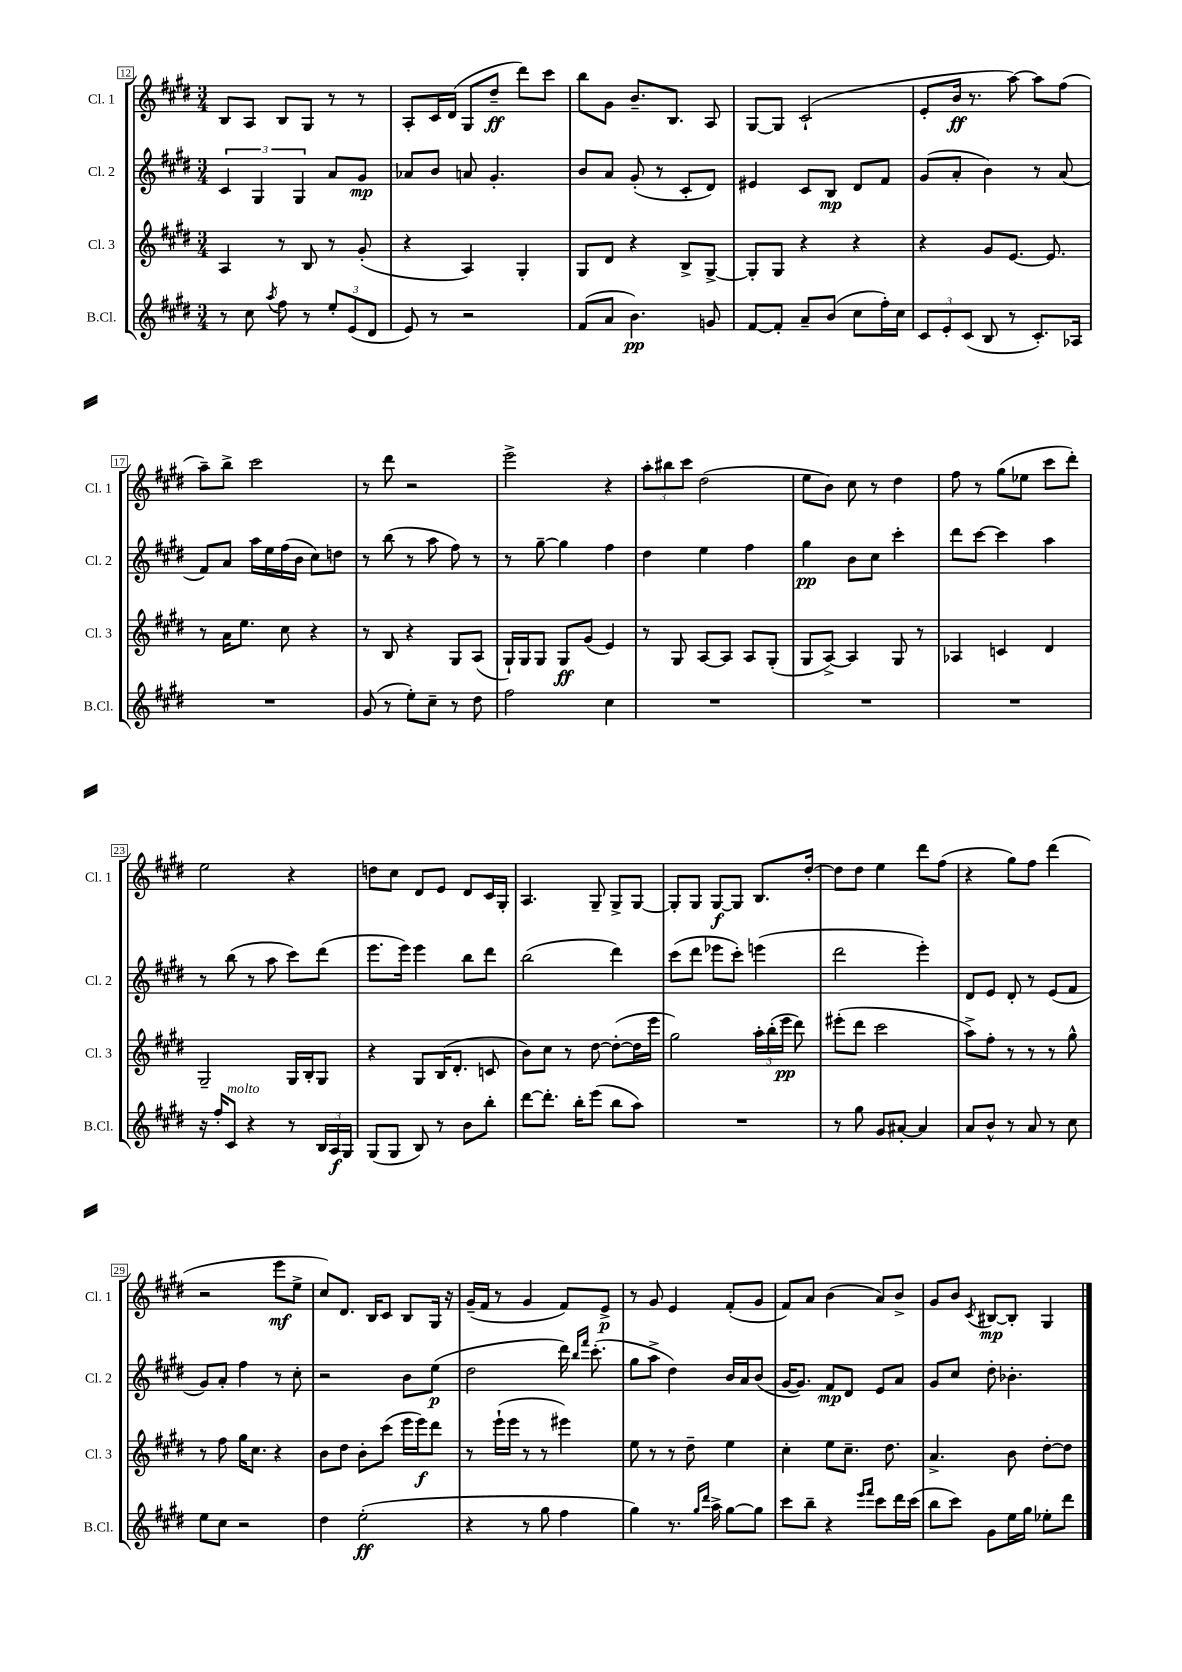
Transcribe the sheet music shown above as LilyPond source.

<<
\new StaffGroup <<
\new Staff = "s0" \with { instrumentName = "Cl. 1" shortInstrumentName = "Cl. 1" } {
    \clef treble \key e \major \numericTimeSignature \time 3/4
    \autoBeamOff b8[ a8] b8[ gis8] r8 r8 |
    a8[-. cis'16 dis'16]( gis8[ dis''8]--\ff dis'''8[) cis'''8] |
    b''8[ gis'8] b'8.[-- b8.] a8 |
    gis8[~ gis8] cis'2-!( |
    e'8[-. b'16]\ff r8. a''8~) a''8[ fis''8]( |
    a''8[--) b''8]-> cis'''2 |
    r8 dis'''8 r2 |
    e'''2-> r4 |
    \tuplet 3/2 { a''8[-. bis''8 cis'''8] } dis''2( |
    e''8[ b'8]) cis''8 r8 dis''4 |
    fis''8 r8 gis''8[( ees''8] cis'''8[ dis'''8]-.) |
    e''2 r4 |
    d''8[ cis''8] dis'8[ e'8] dis'8[ cis'16 gis16]-. |
    a4. gis8-- gis8[-> gis8]~ |
    gis8[-. gis8] gis8[~\f gis8] b8.[ dis''16]~-. |
    dis''8[ dis''8] e''4 dis'''8[ fis''8]( |
    r4 gis''8[) fis''8] dis'''4( |
    r2 e'''8[\mf e''8]-> |
    cis''8[) dis'8.] b16[ cis'8] b8[ gis16] r16 |
    gis'16[--( fis'16] r8 gis'4 fis'8[) e'8]->\p |
    r8 gis'8 e'4 fis'8[-.( gis'8] |
    fis'8[) a'8] b'4( a'8[) b'8]-> |
    gis'8[ b'8] \acciaccatura { cis'8 } bis8[~\mp bis8]-. gis4 \bar "|." |
}
\new Staff = "s1" \with { instrumentName = "Cl. 2" shortInstrumentName = "Cl. 2" } {
    \clef treble \key e \major \numericTimeSignature \time 3/4
    \autoBeamOff \tuplet 3/2 { cis'4 gis4 gis4 } a'8[ gis'8]\mp |
    aes'8[ b'8] a'8 gis'4.-. |
    b'8[ a'8] gis'8-.( r8 cis'8[-. dis'8]) |
    eis'4 cis'8[ b8]\mp dis'8[ fis'8] |
    gis'8[( a'8]-. b'4) r8 a'8( |
    fis'8[) a'8] a''16[ e''16 fis''16( b'16] cis''8[) d''8] |
    r8 b''8( r8 a''8 fis''8) r8 |
    r8 gis''8~-- gis''4 fis''4 |
    dis''4 e''4 fis''4 |
    gis''4\pp b'8[ cis''8] cis'''4-. |
    dis'''8[ cis'''8]~ cis'''4 a''4 |
    r8 b''8( r8 a''8 cis'''8[) dis'''8]( |
    e'''8.[ e'''16]) e'''4 b''8[ dis'''8] |
    b''2( dis'''4) |
    cis'''8[( dis'''8] ees'''8[ cis'''8]-.) e'''4( |
    dis'''2 e'''4-.) |
    dis'8[ e'8] dis'8-. r8 e'8[( fis'8] |
    gis'8[) a'8]-. fis''4 r8 cis''8-. |
    r2 b'8[ e''8]\p( |
    dis''2 dis'''16) \grace { b''16[ fis'''16] } cis'''8.-.( |
    gis''8[ a''8]-> dis''4) b'16[ a'16 b'8]( |
    gis'16[~ gis'8.]) fis'8[\mp dis'8] e'8[ a'8] |
    gis'8[ cis''8] dis''8-. bes'4.-. \bar "|." |
}
\new Staff = "s2" \with { instrumentName = "Cl. 3" shortInstrumentName = "Cl. 3" } {
    \clef treble \key e \major \numericTimeSignature \time 3/4
    \autoBeamOff a4 r8 b8 r8 gis'8-.( |
    r4 a4) gis4-. |
    gis8[ dis'8] r4 b8[-> gis8]~-> |
    gis8[-. gis8] r4 r4 |
    r4 gis'8[ e'8.]~ e'8. |
    r8 a'16[ e''8.] cis''8 r4 |
    r8 b8 r4 gis8[ a8]( |
    gis16[-!) gis16 gis8] gis8[\ff gis'8]( e'4) |
    r8 gis8 a8[~ a8] a8[ gis8]-.( |
    gis8[ a8]~->) a4 gis8 r8 |
    aes4 c'4 dis'4 |
    gis2-- gis16[ b16-. gis8] |
    r4 gis8[ b16( dis'8.]-. c'8 |
    b'8[) cis''8] r8 dis''8~ dis''8[~-.( dis''16 e'''16] |
    gis''2) \tuplet 3/2 { a''16[-. b''16-.( e'''16]\pp } dis'''8) |
    eis'''8[-.( dis'''8] cis'''2 |
    a''8[->) fis''8]-. r8 r8 r8 gis''8-^ |
    r8 fis''8 gis''16[ cis''8.] r4 |
    b'8[ dis''8] b'8[-. cis'''8]( e'''16[ e'''16\f) dis'''8] |
    r8 e'''16[-!( e'''16] r8 r8 eis'''4) |
    e''8 r8 r8 dis''8-- e''4 |
    cis''4-. e''8[ cis''8.]-- dis''8. |
    a'4.-> b'8 dis''8[~-. dis''8] \bar "|." |
}
\new Staff = "s3" \with { instrumentName = "B.Cl." shortInstrumentName = "B.Cl." } {
    \clef treble \key e \major \numericTimeSignature \time 3/4
    \autoBeamOff r8 cis''8 \acciaccatura { a''8 } fis''8 r8 \tuplet 3/2 { e''8[-. e'8( dis'8] } |
    e'8) r8 r2 |
    fis'8[( a'8] b'4.\pp) g'8 |
    fis'8[~ fis'8]-. a'8[-- b'8]( cis''8[ fis''16-.) cis''16] |
    \tuplet 3/2 { cis'8[ e'8-. cis'8]( } b8 r8 cis'8.[-.) aes16] |
    R2. |
    gis'8( r8 e''8[-.) cis''8]-- r8 dis''8 |
    fis''2 cis''4 |
    R2. |
    R2. |
    R2. |
    r16 fis''16[-. cis'8]^\markup { \italic "molto" } r4 r8 \tuplet 3/2 { b16[ a16\f gis16] } |
    gis8[( gis8] b8) r8 b'8[ b''8]-. |
    dis'''8[~ dis'''8.]-. b''16[-. e'''8]( b''8[ a''8]) |
    R2. |
    r8 gis''8 gis'8[ ais'8]~-. ais'4 |
    a'8[ b'8]-^ r8 a'8 r8 cis''8 |
    e''8[ cis''8] r2 |
    dis''4 e''2-.\ff( |
    r4 r8 gis''8 fis''4 |
    gis''4) r8. \grace { gis''16[ dis'''16] } a''16-> gis''8[~ gis''8] |
    cis'''8[ b''8]-- r4 \grace { e'''16[ fis'''16] } cis'''8[ dis'''16 cis'''16]( |
    b''8[ cis'''8]) gis'8[ e''16 gis''16] ees''8[-. dis'''8] \bar "|." |
}
>>
>>
\layout { \context { \Score currentBarNumber = #12 \override BarNumber.stencil = #(make-stencil-boxer 0.1 0.3 ly:text-interface::print) } }
